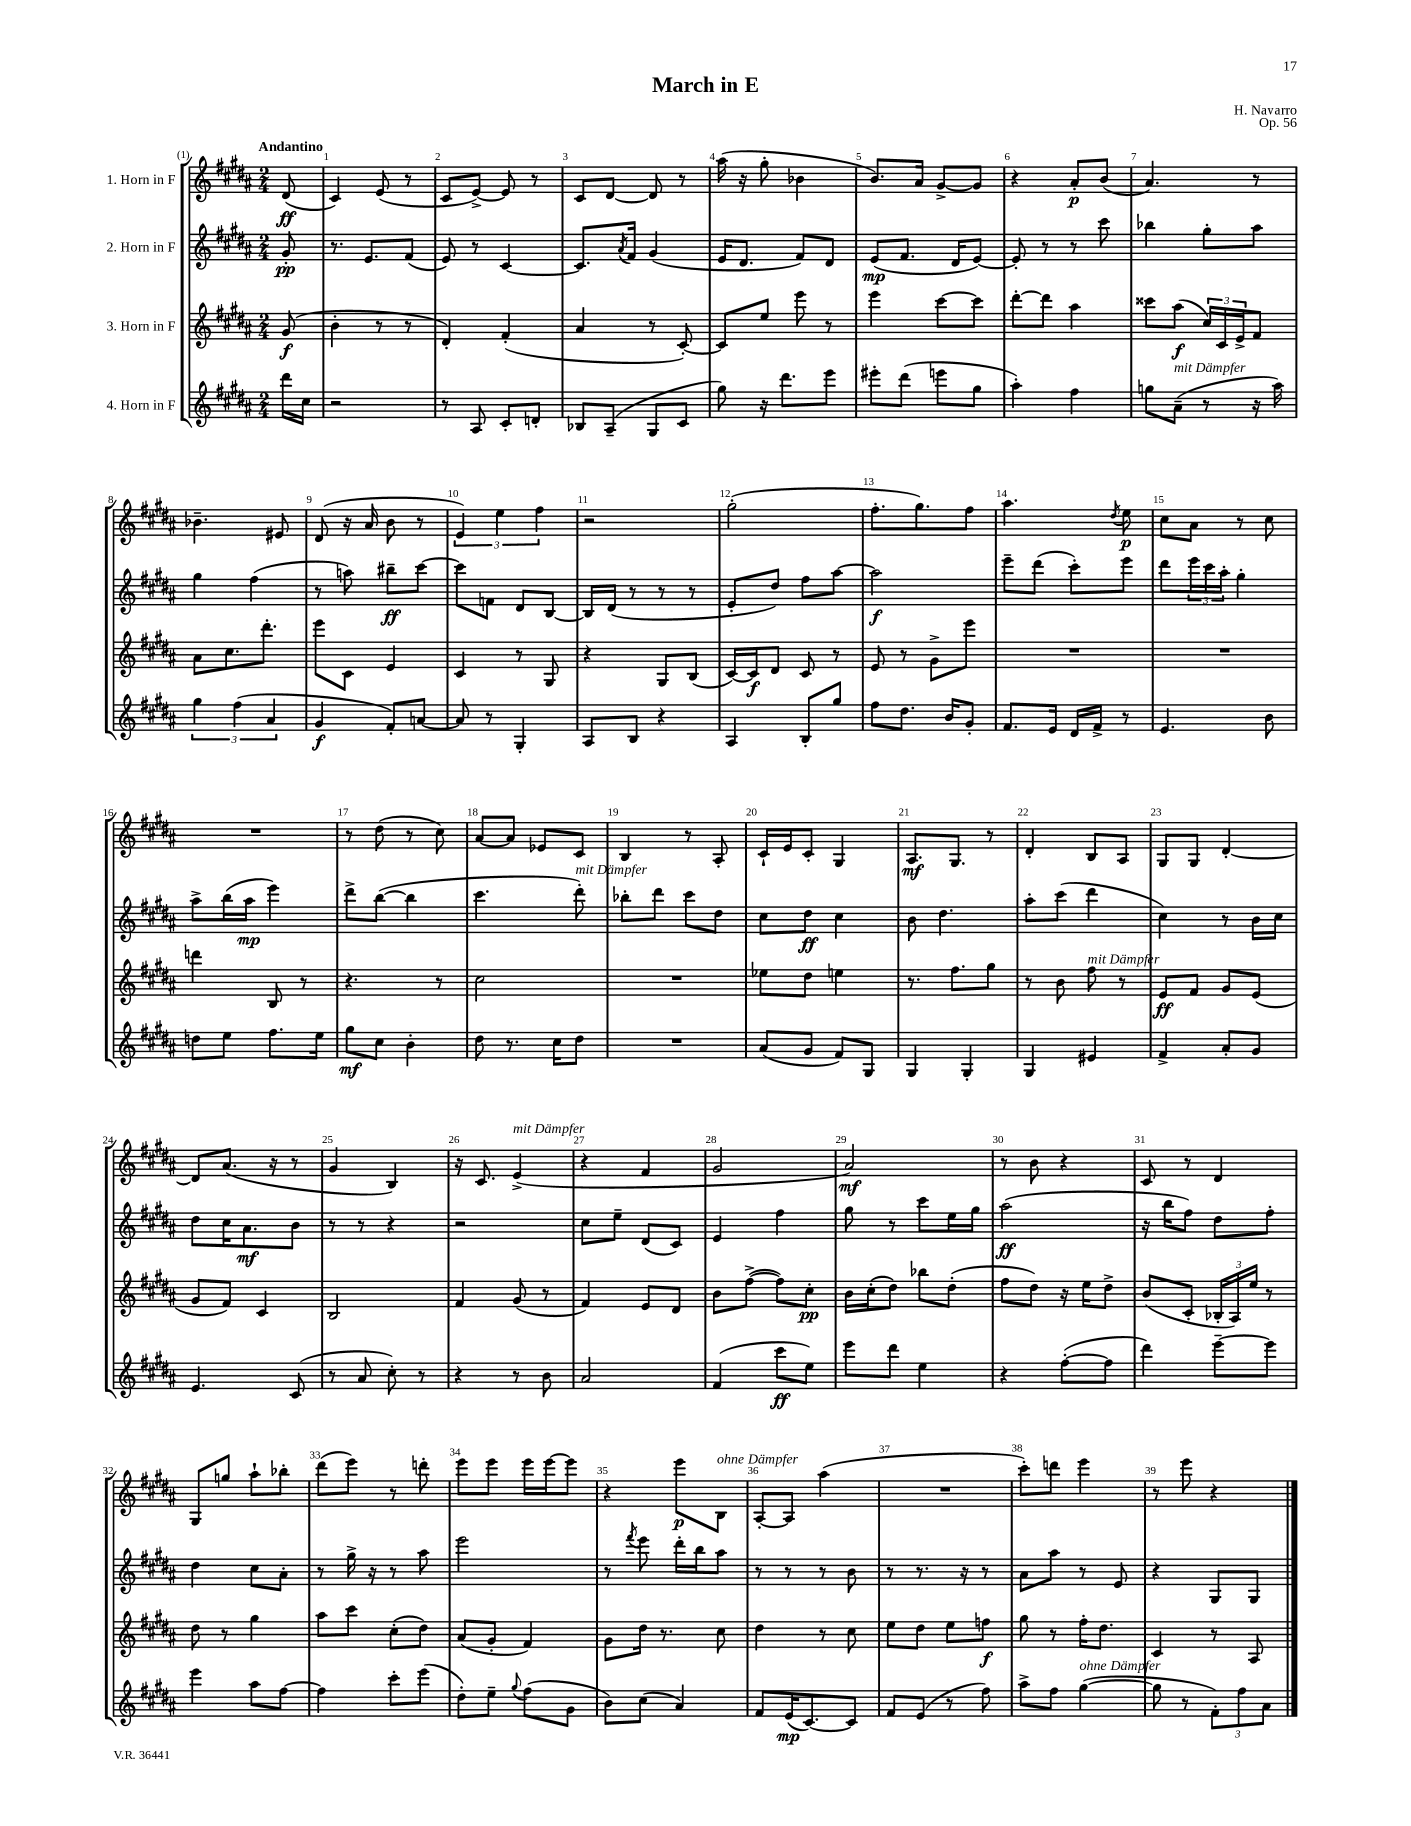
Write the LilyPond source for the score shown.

\header { title = "March in E" composer = "H. Navarro" opus = "Op. 56" }
<<
\new StaffGroup <<
\new Staff = "s0" \with { instrumentName = "1. Horn in F" } {
    \clef treble \key b \major \numericTimeSignature \time 2/4 \partial 8 \tempo "Andantino"
    dis'8\ff( |
    cis'4) e'8( r8 |
    cis'8 e'8~->) e'8 r8 |
    cis'8 dis'8~ dis'8 r8 |
    ais''16( r16 gis''8-. bes'4 |
    b'8.) ais'16 gis'8~-> gis'8 |
    r4 ais'8-.\p b'8( |
    ais'4.) r8 |
    bes'4.-- eis'8 |
    dis'8( r16 ais'16 b'8 r8 |
    \tuplet 3/2 { e'4) e''4 fis''4 } |
    r2 |
    gis''2-.( |
    fis''8.-. gis''8.) fis''8 |
    ais''4. \acciaccatura { dis''8 } e''8\p |
    cis''8 ais'8 r8 cis''8 |
    R2 |
    r8 dis''8( r8 cis''8) |
    ais'8~ ais'8 ees'8 cis'8 |
    b4 r8 ais8-. |
    cis'16-! e'16 cis'8-. gis4 |
    ais8.\mf gis8. r8 |
    dis'4-. b8 ais8 |
    gis8 gis8 dis'4~-. |
    dis'8 ais'8.( r16 r8 |
    gis'4 b4) |
    r16 cis'8. e'4->^\markup { \italic "mit Dämpfer" }( |
    r4 fis'4 |
    gis'2 |
    ais'2\mf) |
    r8 b'8 r4 |
    cis'8 r8 dis'4 |
    gis8 g''8 ais''8-! bes''8-. |
    dis'''8( e'''8) r8 d'''8-. |
    e'''8 e'''8 e'''16 e'''16~ e'''8 |
    r4 e'''8\p b8^\markup { \italic "ohne Dämpfer" } |
    ais8~-. ais8 ais''4( |
    R2 |
    cis'''8-.) d'''8 e'''4 |
    r8 e'''8 r4 \bar "|." |
}
\new Staff = "s1" \with { instrumentName = "2. Horn in F" } {
    \clef treble \key b \major \numericTimeSignature \time 2/4 \partial 8
    gis'8-.\pp |
    r8. e'8. fis'8( |
    e'8) r8 cis'4~ |
    cis'8. \acciaccatura { ais'8 } fis'16 gis'4( |
    e'16 dis'8. fis'8) dis'8 |
    e'8\mp( fis'8. dis'16 e'8~) |
    e'8-. r8 r8 cis'''8 |
    bes''4 gis''8-. ais''8 |
    gis''4 fis''4( |
    r8 a''8) bis''8--\ff cis'''8~ |
    cis'''8 f'8 dis'8 b8~ |
    b16 dis'16( r8 r8 r8 |
    e'8-. dis''8) fis''8 ais''8~ |
    ais''2\f |
    e'''8-- dis'''8( cis'''8-.) e'''8 |
    dis'''8 \tuplet 3/2 { e'''16 cis'''16 ais''16-. } gis''4-. |
    ais''8-> b''16( ais''16\mp e'''4) |
    dis'''8-> b''8~( b''4 |
    cis'''4. dis'''8-.^\markup { \italic "mit Dämpfer" }) |
    bes''8-. dis'''8 cis'''8 dis''8 |
    cis''8 dis''8\ff cis''4 |
    b'8 dis''4. |
    ais''8-. cis'''8( dis'''4 |
    cis''4) r8 b'16 cis''16 |
    dis''8 cis''16 ais'8.\mf b'8 |
    r8 r8 r4 |
    r2 |
    cis''8 e''8-- dis'8( cis'8) |
    e'4 fis''4 |
    gis''8 r8 cis'''8 e''16 gis''16 |
    ais''2\ff( |
    r16 b''16 fis''8) dis''8 fis''8-. |
    dis''4 cis''8 ais'8-. |
    r8 gis''16-> r16 r8 ais''8 |
    e'''2 |
    r8 \acciaccatura { fis'''8 } e'''8 dis'''16-. b''16 ais''8 |
    r8 r8 r8 b'8 |
    r8 r8. r16 r8 |
    ais'8 ais''8 r8 e'8 |
    r4 gis8 gis8 \bar "|." |
}
\new Staff = "s2" \with { instrumentName = "3. Horn in F" } {
    \clef treble \key b \major \numericTimeSignature \time 2/4 \partial 8
    gis'8\f( |
    b'4-. r8 r8 |
    dis'4-.) fis'4-.( |
    ais'4 r8 cis'8~-.) |
    cis'8 e''8 e'''8 r8 |
    e'''4 cis'''8~ cis'''8 |
    dis'''8~-. dis'''8 ais''4 |
    cisis'''8 ais''8\f( \tuplet 3/2 { cis''16) cis'16 e'16-> } fis'8 |
    ais'8 cis''8. dis'''8.-. |
    e'''8 cis'8 e'4 |
    cis'4 r8 gis8 |
    r4 gis8 b8( |
    cis'16~) cis'16\f dis'8 cis'8 r8 |
    e'8 r8 gis'8-> e'''8 |
    R2 |
    R2 |
    d'''4 b8 r8 |
    r4. r8 |
    cis''2 |
    R2 |
    ees''8 dis''8 e''4 |
    r8. fis''8. gis''8 |
    r8 b'8 fis''8^\markup { \italic "mit Dämpfer" } r8 |
    e'8\ff fis'8 gis'8 e'8( |
    gis'8 fis'8) cis'4 |
    b2 |
    fis'4 gis'8( r8 |
    fis'4) e'8 dis'8 |
    b'8 fis''8~->( fis''8) cis''8-.\pp |
    b'16 cis''16-.( dis''8) bes''8 dis''8-.( |
    fis''8 dis''8) r16 e''16 dis''8-> |
    b'8( cis'8-. \tuplet 3/2 { bes16-. ais16) e''16 } r8 |
    dis''8 r8 gis''4 |
    ais''8 cis'''8 cis''8-.( dis''8) |
    ais'8( gis'8-. fis'4) |
    gis'8 dis''16 r8. cis''8 |
    dis''4 r8 cis''8 |
    e''8 dis''8 e''8 f''8\f |
    gis''8 r8 fis''16-. dis''8. |
    cis'4 r8 ais8 \bar "|." |
}
\new Staff = "s3" \with { instrumentName = "4. Horn in F" } {
    \clef treble \key b \major \numericTimeSignature \time 2/4 \partial 8
    dis'''16 cis''16 |
    r2 |
    r8 ais8 cis'8-. d'8-. |
    bes8 ais8--( gis8 cis'8 |
    gis''8) r16 dis'''8. e'''8 |
    eis'''8-. dis'''8( e'''8 gis''8 |
    ais''4-.) fis''4 |
    g''8 ais'8--^\markup { \italic "mit Dämpfer" }( r8 r16 ais''16) |
    \tuplet 3/2 { gis''4 fis''4( ais'4 } |
    gis'4\f fis'8-.) a'8~ |
    a'8 r8 gis4-. |
    ais8 b8 r4 |
    ais4 b8-. gis''8 |
    fis''8 dis''8. b'16 gis'8-. |
    fis'8. e'16 dis'16 fis'16-> r8 |
    e'4. b'8 |
    d''8 e''8 fis''8. e''16 |
    gis''8\mf cis''8 b'4-. |
    dis''8 r8. cis''16 dis''8 |
    R2 |
    ais'8( gis'8 fis'8) gis8 |
    gis4 gis4-. |
    gis4 eis'4 |
    fis'4-> ais'8-. gis'8 |
    e'4. cis'8( |
    r8 ais'8 cis''8-.) r8 |
    r4 r8 b'8 |
    ais'2 |
    fis'4( cis'''8\ff e''8) |
    e'''8 dis'''8 e''4 |
    r4 fis''8~-.( fis''8 |
    dis'''4) e'''8~-- e'''8 |
    e'''4 ais''8 fis''8~ |
    fis''4 cis'''8-. e'''8( |
    dis''8-.) e''8-- \appoggiatura { gis''8 } fis''8( gis'8 |
    b'8) cis''8( ais'4) |
    fis'8 e'16\mp( cis'8.~) cis'8 |
    fis'8 e'8( r8 fis''8) |
    ais''8-> fis''8 gis''4~^\markup { \italic "ohne Dämpfer" }( |
    gis''8 r8 \tuplet 3/2 { fis'8-.) fis''8 ais'8 } \bar "|." |
}
>>
>>
\layout { \context { \Score \override BarNumber.break-visibility = ##(#f #t #t) barNumberVisibility = #all-bar-numbers-visible } }
